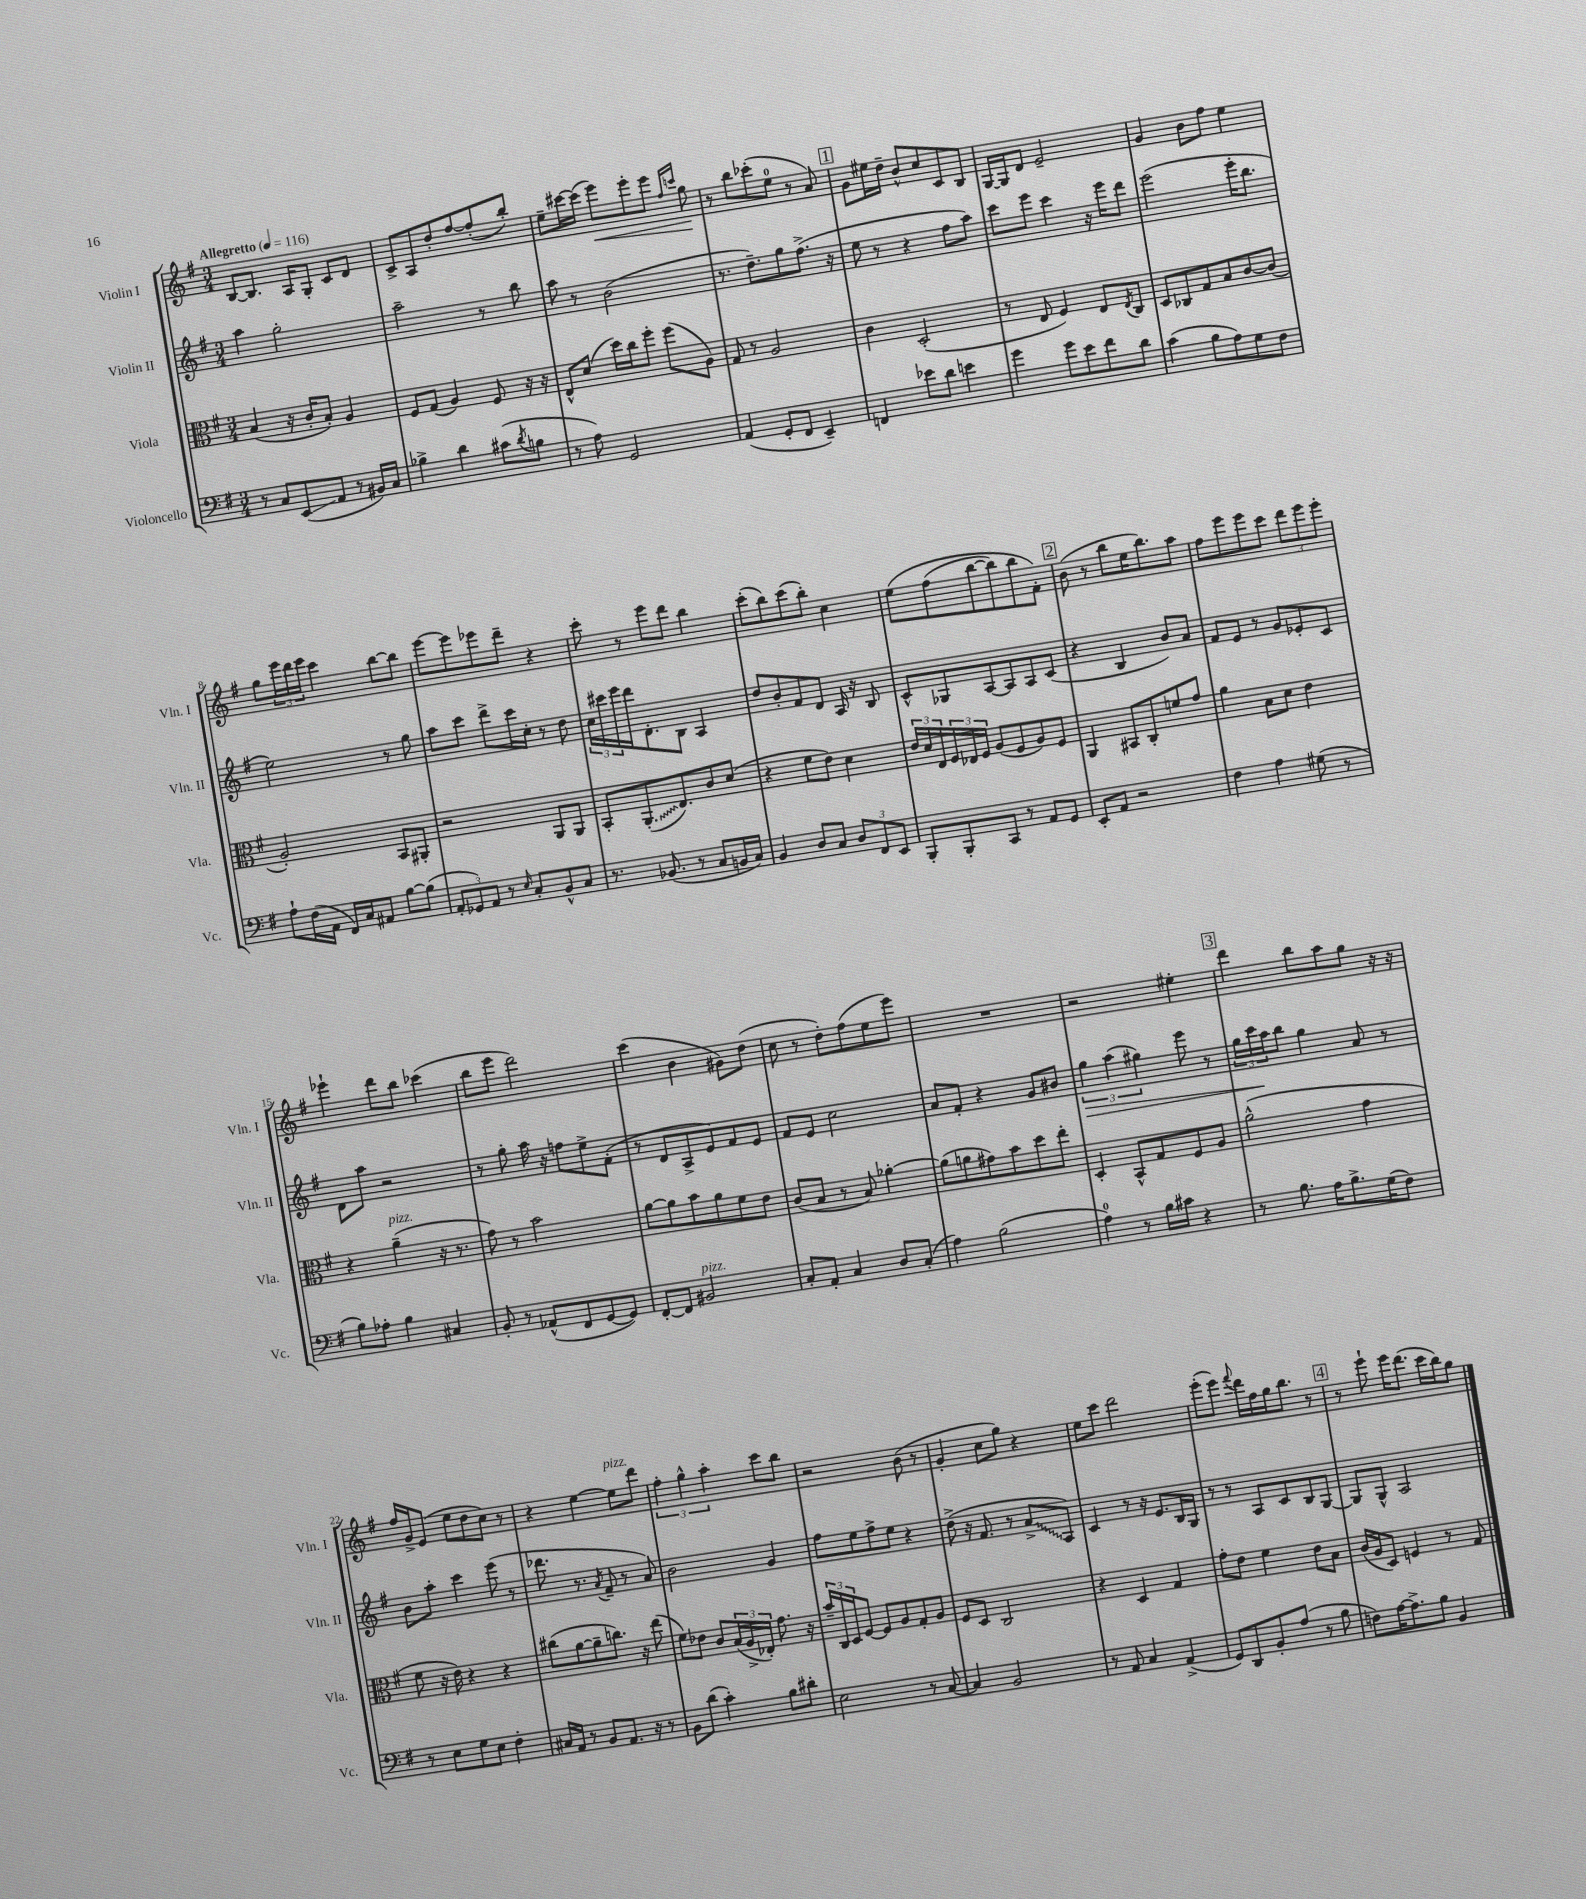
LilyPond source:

<<
\new StaffGroup <<
\new Staff = "s0" \with { instrumentName = "Violin I" shortInstrumentName = "Vln. I" } {
    \clef treble \key g \major \numericTimeSignature \time 3/4 \tempo "Allegretto" 4 = 116
    b8~ b8. a16 g8-. c'8 d'8 |
    c'8-> a8 d''8-. fis''8~ fis''8-.( b''8-.) |
    e''8-- cis'''16~ cis'''16( e'''8\<) e'''8-. e'''8 \grace { fis''16 c'''16 } g''8\! |
    r8 b''8 ces'''8-.( e''8-0 r8 a'8) |
    \mark \markup { \box "1" } g'8 eis''16 d''16-- b'8-^ c''8 c'8 b8 |
    g16~ g16 d'8 e'2-- |
    g'4 b'8 fis''8 e''4 |
    g''8 \tuplet 3/2 { e'''16 d'''16 e'''16 } c'''4 b''8~ b''8 |
    e'''8~ e'''8 ees'''8 d'''8-- r4 |
    c'''8-. r8 e'''8 d'''8 b''4 |
    c'''8-.( b''8) c'''8( b''8-.) c''4 |
    e''8\( fis''8( b''8~ b''8) b''8 fis'8-.\) |
    \mark \markup { \box "2" } b'8( r8 b''8 e''16 b''8.) a''8 |
    fis''8 e'''8 e'''8 c'''8 \tuplet 3/2 { d'''8 e'''8 e'''8-. } |
    ees'''4-! d'''8 b''8 ces'''4( |
    b''8 e'''8 d'''2) |
    c'''4( b'4 gis'8) d''8( |
    c''8 r8 d''8-.) fis''8( e''8 e'''8) |
    R2. |
    r2 eis''4-. |
    \mark \markup { \box "3" } d'''4 b''8 a''8 g''8 r16 r16 |
    fis''16 g'16-> e'8( e''8 d''8 c''8) r8 |
    r4 e''4~ e''8^\markup { \italic "pizz." } d'''8 |
    \tuplet 3/2 { fis''4-. g''4-^ a''4-. } c'''8 b''8 |
    r2 b'8( r8 |
    g'4-. c''8 g''8) r4 |
    e''8 c'''8 d'''2 |
    e'''8-.( e'''8) \appoggiatura { fis'''8 } d'''16 fis''16 g''16 b''8. r8 |
    \mark \markup { \box "4" } r8 e'''8-! e'''16 d'''8.( c'''16 b''16) g''8 \bar "|." |
}
\new Staff = "s1" \with { instrumentName = "Violin II" shortInstrumentName = "Vln. II" } {
    \clef treble \key g \major \numericTimeSignature \time 3/4
    a''4 g''2-. |
    a''2-- r8 b''8 |
    a''8 r8 b'2( |
    r8. d''8.--) g''8 fis''8.->( r16 |
    \mark \markup { \box "1" } e''8 r8 r4 fis''8 a''8) |
    c'''8 e'''8 c'''4 r16 e'''16 d'''8 |
    e'''2( e'''16-. b''8. |
    e''2) r8 g''8 |
    a''8 c'''8 d'''8-> c'''16 c''16-. r8 d''8 |
    \tuplet 3/2 { c''16 cis'''16 e'''16 } d'''16 d'8.-. b8 a4 |
    d''8 b'8-. fis'8 d'8 a16 r16 b8 |
    c'8-^ ges8 a8~ a8 a8 c'8( |
    \mark \markup { \box "2" } r4 b4 b'8) a'8 |
    fis'8 e'8 r8 g'8 ees'8-. c'8 |
    d'8 a''8 r2 |
    r8 g''8-. a''16 r16 f''8 e''8-> fis'8-.( |
    r8 d'8 a8-> e'8) fis'8 e'8 |
    fis'8 e'8 c''2 |
    a'8 fis'8-. r4 g'8 bis'8 |
    \tuplet 3/2 { g''4\> a''4( gis''4) } e'''8 r8 |
    \mark \markup { \box "3" } \tuplet 3/2 { g''16 c'''16\! a''16 } b''8 g''4 a'8 r8 |
    b'8 a''8-. c'''4 e'''8( r8 |
    des'''8. r8. \acciaccatura { a'8 } fis'8-- r8 a'8) |
    b'2 g'4 |
    fis''8 e''8 fis''8-> e''8 r4 |
    d''8->( r16 fis'8. r8 \once \override Glissando.style = #'zigzag a'8->\glissando a8) |
    c'4 r8 r16 e'8. b16 g16 |
    r8 r8 a8 c'8 b8 g8~ |
    \mark \markup { \box "4" } g8 g8-^ a2 \bar "|." |
}
\new Staff = "s2" \with { instrumentName = "Viola" shortInstrumentName = "Vla." } {
    \clef alto \key g \major \numericTimeSignature \time 3/4
    b4( r16 c'16-. b8-.) a4 |
    fis8 g8( a4) fis8 r16 r16 |
    e8-^ d'8( d''16) c''16 fis''8-. fis''8( a8) |
    g8 r8 a2 |
    \mark \markup { \box "1" } c'4 d2-.( |
    r8 e8 fis4) e8 \acciaccatura { e8 } c8 |
    d8 ces8 g8 b8 c'8~ c'8( |
    a2-.) b,8 ais,8-. |
    r2 a,8 a,8 |
    b,8-. \once \override Glissando.style = #'zigzag a,8.-.\glissando( e8.) c'8 d'8( |
    r4 fis'8 e'8) d'4 |
    \tuplet 3/2 { e'16 d'16 e16 } \tuplet 3/2 { fis16 ees16 fis16 } a8( fis8 a8) fis8 |
    \mark \markup { \box "2" } a,4 bis,8 c8-. f'8 g'8 |
    a'4 b8 d'8 e'4 |
    r4 a'4--^\markup { \italic "pizz." }( r16 r8. |
    g'8) r8 b'2 |
    a'8~ a'8 b'8 a'8 fis'8 e'8 |
    c'8( b8 r8 b8) aes'4~-. |
    aes'8( a'8 gis'8) b'8 d''8 e''8-. |
    d4-. b,8-^ g8 fis8 a8 |
    \mark \markup { \box "3" } a'2-^( g'4 |
    fis'8 r16 e'16) r4 r4 |
    cis''8( a'8~ a'8-- c''8.) r16 e''8( |
    fis'8) ees'8 c'8 \tuplet 3/2 { b16( a16-> ees16-.) } g'8. r16 |
    \tuplet 3/2 { b'16-- c16 d16 } fis8~ fis8 a8 g8-. a8 |
    fis8 d8 c2 |
    r4 d4 g4 |
    g'8-. e'8 fis'4 e'8 b8 |
    \mark \markup { \box "4" } c'16( a16 d8) f4 r8 g8 \bar "|." |
}
\new Staff = "s3" \with { instrumentName = "Violoncello" shortInstrumentName = "Vc." } {
    \clef bass \key g \major \numericTimeSignature \time 3/4
    r8 c8 e,8\glissando( a,8 r8 bis,16) c16 |
    bes4-> d'4 cis'8( \acciaccatura { d'8 } b8 |
    r8 a8) g,2 |
    a,4( g,8-. fis,8 e,4--) |
    \mark \markup { \box "1" } f,4 ees'8 d'8 e'4 |
    g'4 g'8 e'8 fis'8 d'8 |
    c'4( b8 a8) g8 fis8 |
    a8-! fis16( a,16 fis,16) c16 ais,8 b8~ b8( |
    \tuplet 3/2 { a,8-. ges,8) a,8 } r8 \grace { e16 } c8-. b,8-^ c8 |
    r8. bes,8.( r8 c8 b,16 c16) |
    b,4 d8 c8 \tuplet 3/2 { d8 fis,8 e,8 } |
    b,,8-. b,,8-. c,8 r8 a,8 g,8 |
    \mark \markup { \box "2" } e,8-. a,8 r2 |
    fis4 a4 gis8( r8 |
    b8) aes8-. b4 cis4 |
    b,8-. r8 aes,8-^( fis,8 g,8~ g,8) |
    fis,8~-. fis,8 bis,2^\markup { \italic "pizz." } |
    c8-. a,8-. c4 d8 c8-.( |
    a4) b2( |
    a4-0) r8 b16 cis'16 r4 |
    \mark \markup { \box "3" } r8 b8. a16 b8.-> g16( fis8) |
    r8 e8 g8 e8 fis4-. |
    cis16 a,16 r8 b,8 a,8. r16 r8 |
    b,8 d'8( c'4-.) b8 dis'8-. |
    e2 r8 c8~ |
    c4 b,2 |
    r8 a,8 c4 a,4->( |
    g,8) d,8 b,8-. a8( r8 b8 |
    \mark \markup { \box "4" } f8) a16~ a8.-> b8 b,4 \bar "|." |
}
>>
>>
